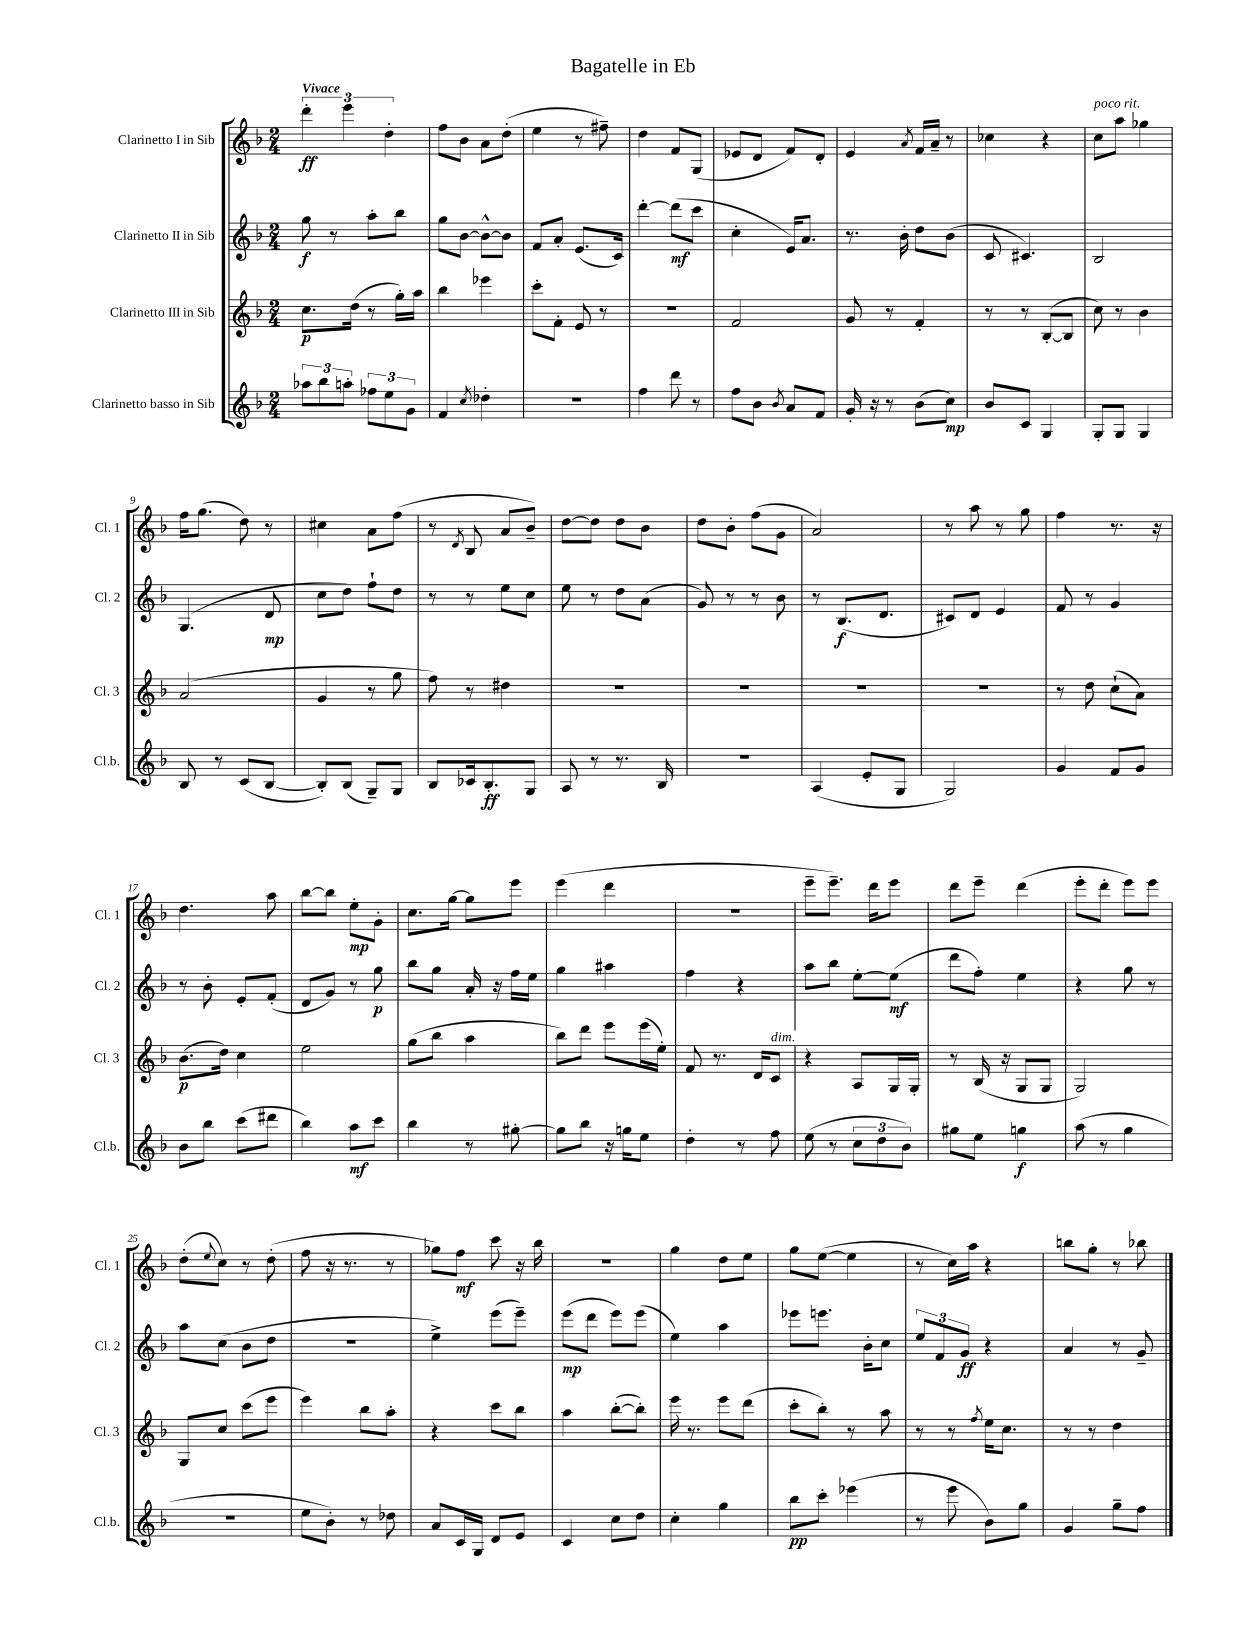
\header { title = "Bagatelle in Eb" }
<<
\new StaffGroup <<
\new Staff = "s0" \with { instrumentName = "Clarinetto I in Sib" shortInstrumentName = "Cl. 1" } {
    \clef treble \key f \major \numericTimeSignature \time 2/4 \tempo "Vivace"
    \tuplet 3/2 { d'''4-.\ff e'''4 d''4-. } |
    f''8 bes'8 a'8 d''8-.( |
    e''4 r8 fis''8--) |
    d''4 f'8 g8( |
    ees'8 d'8 f'8) d'8-. |
    e'4 \acciaccatura { a'8 } f'16 a'16-- r8 |
    ces''4 r4 |
    c''8^\markup { \italic "poco rit." } a''8 ges''4 |
    f''16 g''8.( d''8) r8 |
    cis''4 a'8 f''8( |
    r8 \acciaccatura { d'8 } bes8 a'8 bes'8--) |
    d''8~ d''8 d''8 bes'8 |
    d''8 bes'8-. f''8( g'8 |
    a'2) |
    r8 a''8 r8 g''8 |
    f''4 r8. r16 |
    d''4. a''8 |
    bes''8~ bes''8 e''8-.\mp g'8-. |
    c''8. g''16~ g''8 e'''8 |
    e'''4( d'''4 |
    R2 |
    e'''8-- e'''8.--) d'''16 e'''8 |
    d'''8 e'''8-- d'''4( |
    e'''8-. d'''8-. e'''8) e'''8 |
    d''8-.( \appoggiatura { e''8 } c''8) r8 d''8-.( |
    f''8 r16 r8. r8 |
    ges''8) f''8\mf c'''8 r16 bes''16 |
    r2 |
    g''4 d''8 e''8 |
    g''8 e''8~( e''4 |
    r8 c''16) a''16 r4 |
    b''8 g''8-. r8 bes''8 \bar "|." |
}
\new Staff = "s1" \with { instrumentName = "Clarinetto II in Sib" shortInstrumentName = "Cl. 2" } {
    \clef treble \key f \major \numericTimeSignature \time 2/4
    g''8\f r8 a''8-. bes''8 |
    g''8 bes'8~ bes'8~-^ bes'8 |
    f'8 a'8-. e'8.( c'16) |
    d'''4~-. d'''8\mf( c'''8 |
    c''4-. e'16) a'8. |
    r8. bes'16-. d''8 bes'8( |
    c'8 cis'4.) |
    bes2 |
    g4.( d'8\mp |
    c''8 d''8) f''8-! d''8 |
    r8 r8 e''8 c''8 |
    e''8 r8 d''8 a'8( |
    g'8) r8 r8 bes'8 |
    r8 bes8.\f( d'8. |
    cis'8) d'8 e'4 |
    f'8 r8 g'4 |
    r8 bes'8-. e'8-. f'8-.( |
    d'8 g'8) r8 g''8\p |
    bes''8 g''8 a'16-. r16 f''16 e''16 |
    g''4 ais''4 |
    f''4 r4 |
    a''8 bes''8 e''8~-. e''8\mf( |
    d'''8 f''8-.) e''4 |
    r4 g''8 r8 |
    a''8 c''8( bes'8 d''8 |
    r2 |
    e''4->) e'''8( e'''8--) |
    e'''8\mp( d'''8 e'''8) e'''8( |
    e''4) a''4 |
    ees'''8 e'''8. bes'16-. c''8 |
    \tuplet 3/2 { e''8 f'8 g'8\ff } r4 |
    a'4 r8 g'8-- \bar "|." |
}
\new Staff = "s2" \with { instrumentName = "Clarinetto III in Sib" shortInstrumentName = "Cl. 3" } {
    \clef treble \key f \major \numericTimeSignature \time 2/4
    c''8.\p d''16( r8 g''16-.) a''16 |
    bes''4 ees'''4 |
    c'''8-. f'8-. e'8 r8 |
    r2 |
    f'2 |
    g'8 r8 f'4-. |
    r8 r8 bes8~-.( bes8 |
    c''8) r8 bes'4 |
    a'2( |
    g'4 r8 g''8 |
    f''8) r8 dis''4 |
    R2 |
    R2 |
    R2 |
    R2 |
    r8 d''8 c''8-!( a'8) |
    bes'8.\p( d''16) c''4 |
    e''2 |
    g''8( bes''8 a''4 |
    bes''8) d'''8 e'''8 e'''16( e''16-.) |
    f'8 r8. d'16 c'8^\markup { \italic "dim." } |
    r4 a8 g16 g16-. |
    r8 bes16( r16 g8 g8 |
    g2) |
    g8 c''8 c'''8( e'''8 |
    e'''4) bes''8 a''8-. |
    r4 c'''8 bes''8 |
    a''4 bes''8~-.( bes''8-.) |
    e'''16 r8. e'''8 d'''8( |
    c'''8-. bes''8-.) r8 a''8 |
    r8 r8 \acciaccatura { f''8 } e''16 c''8. |
    r8 r8 d''4 \bar "|." |
}
\new Staff = "s3" \with { instrumentName = "Clarinetto basso in Sib" shortInstrumentName = "Cl.b." } {
    \clef treble \key f \major \numericTimeSignature \time 2/4
    \tuplet 3/2 { aes''8 bes''8 a''8-. } \tuplet 3/2 { fes''8 e''8 g'8 } |
    f'4 \acciaccatura { c''8 } des''4-. |
    r2 |
    f''4 d'''8 r8 |
    f''8 bes'8 \acciaccatura { bes'8 } a'8 f'8 |
    g'16-. r16 r8 bes'8( c''8\mp) |
    bes'8 c'8 g4 |
    g8-. g8 g4 |
    bes8 r8 c'8( bes8~ |
    bes8-.) bes8( g8--) g8 |
    bes8 ces'16 bes8.-.\ff g8 |
    a8 r8 r8. bes16 |
    r2 |
    a4( e'8-. g8 |
    g2) |
    g'4 f'8 g'8 |
    bes'8 bes''8 c'''8( dis'''8 |
    bes''4) a''8\mf c'''8 |
    bes''4 r8 gis''8~-. |
    gis''8 bes''8 r16 g''16 e''8 |
    d''4-. r8 f''8 |
    e''8( r8 \tuplet 3/2 { c''8 d''8 bes'8) } |
    gis''8 e''8 g''4\f |
    a''8( r8 g''4 |
    R2 |
    e''8 bes'8-.) r8 des''8 |
    a'8 c'16 g16 d'8 e'8 |
    c'4 c''8 d''8 |
    c''4-. g''4 |
    bes''8\pp c'''8-. ees'''4( |
    r8 e'''8 bes'8) g''8 |
    g'4 g''8-- f''8 \bar "|." |
}
>>
>>
